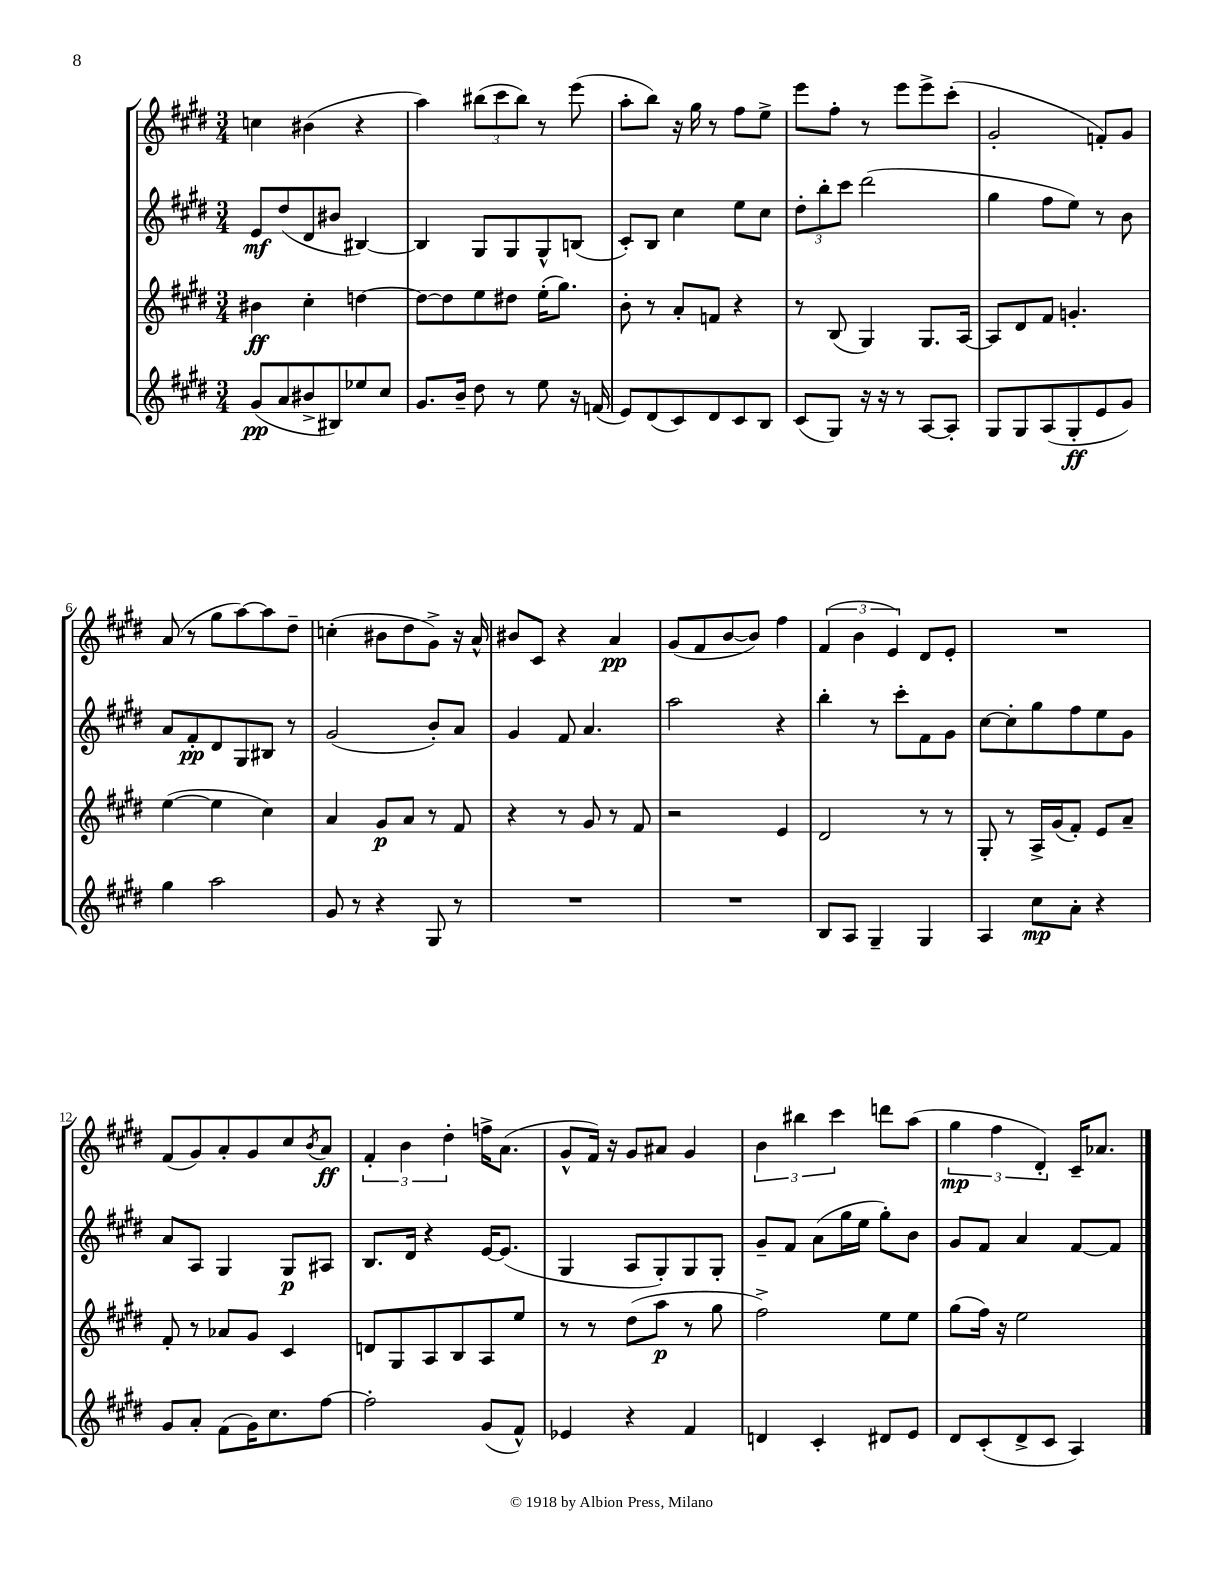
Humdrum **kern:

**kern	**kern	**kern	**kern
*staff4	*staff3	*staff2	*staff1
*clefG2	*clefG2	*clefG2	*clefG2
*k[f#c#g#d#]	*k[f#c#g#d#]	*k[f#c#g#d#]	*k[f#c#g#d#]
*M3/4	*M3/4	*M3/4	*M3/4
(8g#	4b#	8e	4cc
8a	.	(8dd#	.
8b#^	4cc#'	8d#	(4b#
8B#)	.	8b#	.
8ee-	[4dd	[4B#)	4r
8cc#	.	.	.
=	=	=	=
8.g#	8dd_	4B#]	4aa)
.	8dd]	.	.
16b~	.	.	.
8dd#	8ee	8G#	(12bb#
.	.	.	12ccc#
8r	8dd#	8G#	.
.	.	.	12bb#)
8ee	(16ee'	8G#^^	8r
.	8.gg#)	.	.
16r	.	(8B	(8eee
(16f	.	.	.
=	=	=	=
8e)	8b'	8c#')	8aa'
(8d#	8r	8B	8bb)
8c#)	8a'	4cc#	16r
.	.	.	16gg#
8d#	8f	.	8r
8c#	4r	8ee	8ff#
8B	.	8cc#	8ee^
=	=	=	=
(8c#	8r	12dd#'	8eee
.	.	12bb'	.
8G#)	(8B	.	8ff#'
.	.	12ccc#	.
16r	4G#)	(2ddd#	8r
16r	.	.	.
8r	.	.	8eee
[8A	8.G#	.	8eee^
8A']	.	.	(8ccc#'
.	[16A	.	.
=	=	=	=
8G#	8A]	4gg#	2g#'
8G#	8d#	.	.
(8A	8f#	8ff#	.
8G#'	4.g'	8ee)	.
8e	.	8r	8f')
8g#)	.	8b	8g#
=	=	=	=
4gg#	([4ee	8a	(8a
.	.	8f#'	8r
2aa	4ee]	8d#	8gg#
.	.	8G#	[8aa)
.	4cc#)	8B#	8aa]
.	.	8r	8dd#~
=	=	=	=
8g#	4a	(2g#	(4cc'
8r	.	.	.
4r	8g#	.	8b#
.	8a	.	8dd#
8G#	8r	8b')	8g#^)
8r	8f#	8a	16r
.	.	.	16a^^
=	=	=	=
2.r	4r	4g#	8b#
.	.	.	8c#
.	8r	8f#	4r
.	8g#	4.a	.
.	8r	.	4a
.	8f#	.	.
=	=	=	=
2.r	2r	2aa	(8g#
.	.	.	8f#
.	.	.	[8b
.	.	.	8b])
.	4e	4r	4ff#
=	=	=	=
8B	2d#	4bb'	(6f#
8A	.	.	.
.	.	.	6b
4G#~	.	8r	.
.	.	.	6e)
.	.	8ccc#'	.
4G#	8r	8f#	8d#
.	8r	8g#	8e'
=	=	=	=
4A	8G#'	[8cc#	2.r
.	8r	8cc#']	.
8cc#	16A^	8gg#	.
.	(16g#	.	.
8a'	8f#')	8ff#	.
4r	8e	8ee	.
.	8a~	8g#	.
=	=	=	=
8g#	8f#'	8a	(8f#
8a'	8r	8A	8g#)
(8f#	8a-	4G#	8a'
16g#)	8g#	.	8g#
8.cc#	.	.	.
.	4c#	8G#	8cc#
.	.	.	8qb
[8ff#	.	8A#	8a
=	=	=	=
2ff#']	8d	8.B	6f#'
.	8G#	.	.
.	.	.	6b
.	.	16d#	.
.	8A	4r	.
.	.	.	6dd#'
.	8B	.	.
(8g#	8A	[16e	16ff^
.	.	(8.e]	(8.a
8f#^^)	8ee	.	.
=	=	=	=
4e-	8r	4G#	8g#^^
.	8r	.	16f#)
.	.	.	16r
4r	(8dd#	8A	8g#
.	8aa	8G#')	8a#
4f#	8r	8G#	4g#
.	8gg#	8G#'	.
=	=	=	=
4d	2ff#^)	8g#~	6b
.	.	8f#	.
.	.	.	6bb#
4c#'	.	(8a	.
.	.	.	6ccc#
.	.	16gg#	.
.	.	16ee	.
8d#	8ee	8gg#')	8ddd
8e	8ee	8b	(8aa
=	=	=	=
8d#	(8gg#	8g#	6gg#
(8c#'	16ff#)	8f#	.
.	.	.	6ff#
.	16r	.	.
8d#^	2ee	4a	.
.	.	.	6d#')
8c#	.	.	.
4A)	.	[8f#	16c#~
.	.	.	8.a-
.	.	8f#]	.
==	==	==	==
*-	*-	*-	*-
